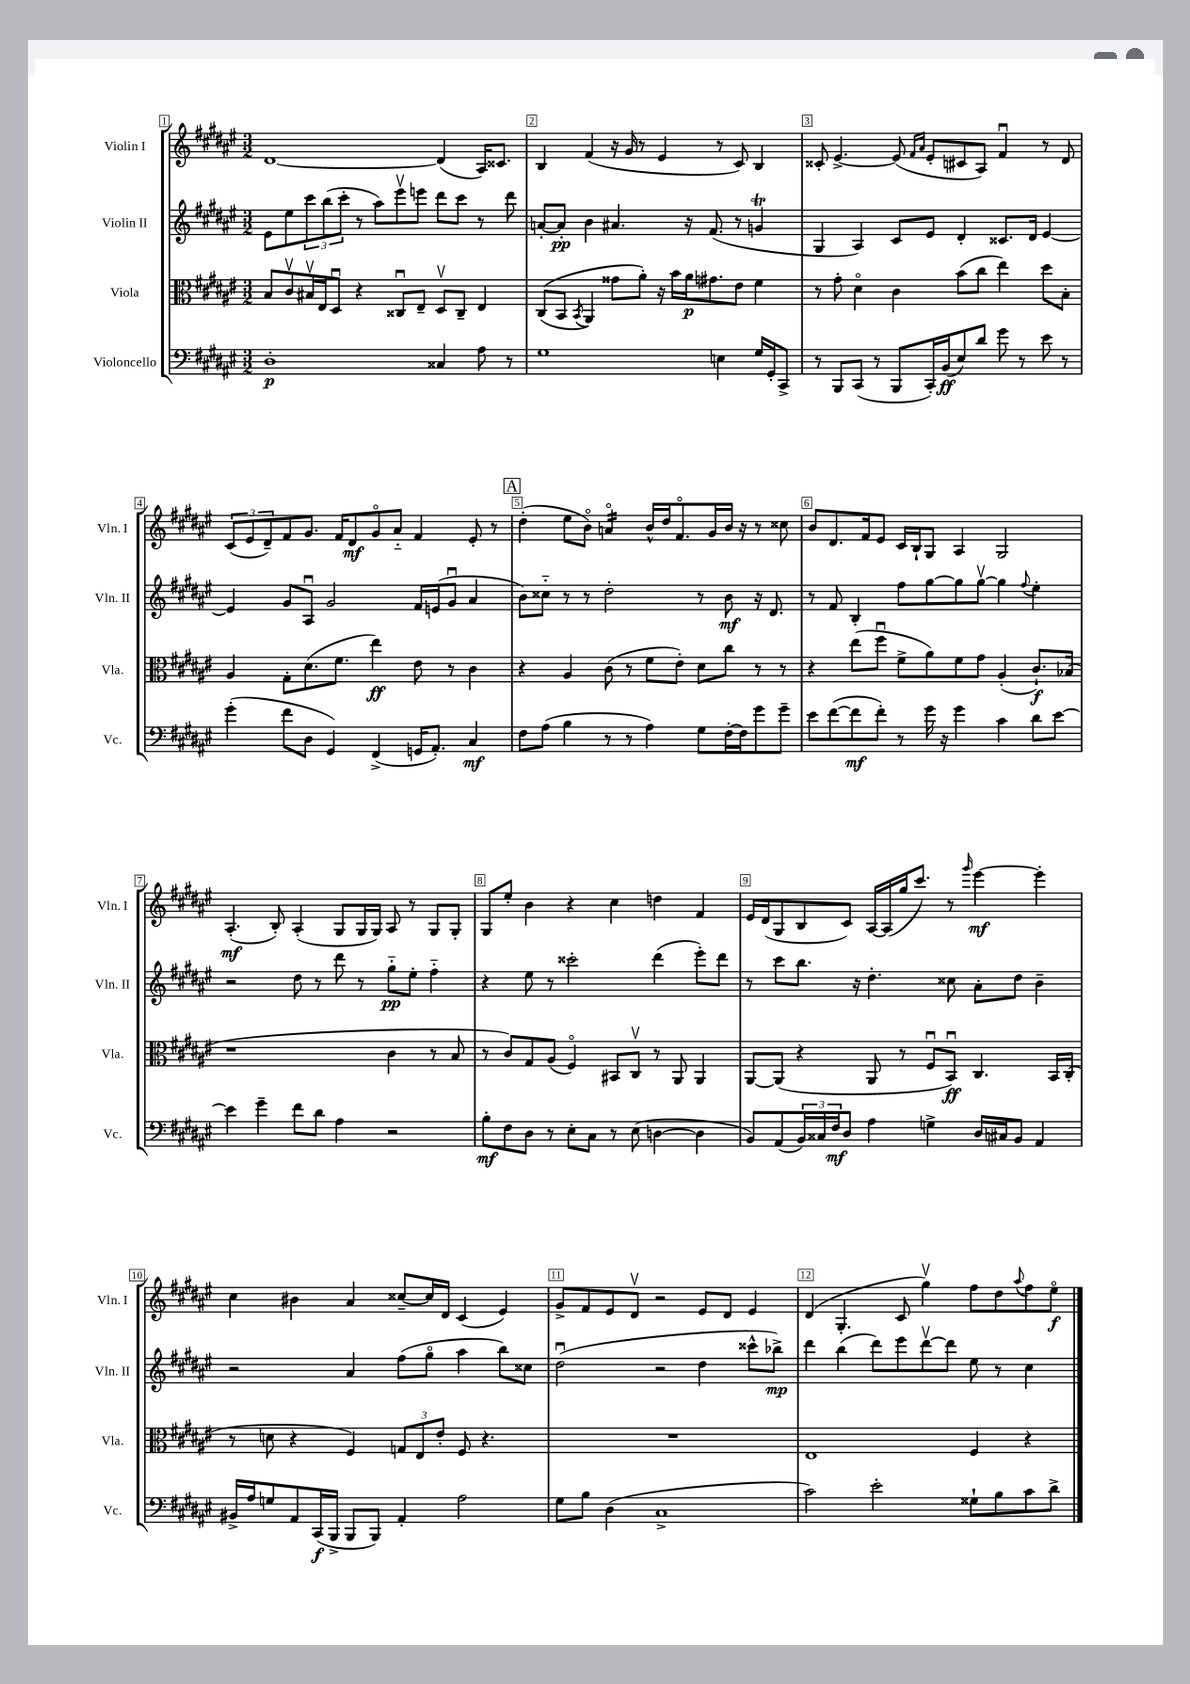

**kern	**kern	**kern	**kern
*staff4	*staff3	*staff2	*staff1
*clefF4	*clefC3	*clefG2	*clefG2
*k[f#c#g#d#a#e#]	*k[f#c#g#d#a#e#]	*k[f#c#g#d#a#e#]	*k[f#c#g#d#a#e#]
*M3/2	*M3/2	*M3/2	*M3/2
1D#'	8B	8e#	[1d#
.	8c#v	8ee#	.
.	16B#v	12ccc#	.
.	16E#	.	.
.	.	(12bb	.
.	8D#u	.	.
.	.	12ccc#'	.
.	4r	8r	.
.	.	8aa#)	.
.	8C##u	8eee#v	.
.	8E#~	8eee	.
4C##	8D#v	8ddd#	(4d#]
.	8C##~	8ccc#	.
8A#	4E#	8r	16A#)
.	.	.	8.c##
8r	.	8ddd#	.
=	=	=	=
1G#	&((8C#	[8a'	4B
.	8BB	8a']	.
.	8qBB	.	.
.	4AA#)	4b	(4f#
.	8g##	4.a#	16r
.	.	.	16g#
.	8a#'&)	.	8r
.	16r	.	4e#
.	16b	.	.
.	16a#	16r	.
.	8.g#	(8.f#	.
4E	.	.	8r
.	8e#	8r	8c#)
16G#	4f#	4g	4B
16GG#'	.	.	.
8CC#^	.	.	.
=	=	=	=
8r	8r	4G#	8c##'
8BBB	8g#'	.	[4.e#^
(8CC#	4d#o	4A#)	.
8r	.	.	.
8BBB	4c#	8c#	(8e#]
.	.	.	16qqf#
.	.	.	16qqa#
16CC#')	.	8e#	8e#'
(16BB	.	.	.
8E#)	(8b	4d#'	8c#
8d#	8cc#	.	8A#)
8g#	4ee#)	8.c##	4f#u
8r	.	.	.
.	.	16d#	.
8e#	8dd#	[4e#	8r
8r	8B'	.	8d#
=	=	=	=
(4g#'	4A#	4e#]	(12c#
.	.	.	12e#
.	.	.	12d#~)
8f#	8G#'	8g#	8f#
8D#	(8.d#	8A#u	8.g#
4GG#)	.	2g#	.
.	8.f#	.	16f#
.	.	.	8d#
(4FF#^	4ee#)	.	8g#o
.	.	.	8a#'~
16GG	8e#	16f#	4f#
8.AA#')	.	(16e	.
.	8r	8g#u	.
4C#	4c#	4a#	8e#'
.	.	.	8r
=	=	=	=
8F#	4r	8b)	(4dd#'
(8A#	.	8cc##'~	.
4B	4A#	8r	8ee#
.	.	8r	8bo)
8r	(8c#	2dd#'	4ao
8r	8r	.	.
4A#)	8f#	.	16b^^
.	.	.	16dd#
.	8e#')	.	8.f#o
8G#	8d#	8r	.
.	.	.	16g#
[16F#'	8cc#	8b	16b
16F#]	.	.	16r
8g#	8r	16r	8r
.	.	8.d#	.
8g#~	8r	.	8cc##
=	=	=	=
8e#	4r	8r	8b
([8f#	.	8f#	8.d#
8f#]	(8ee#	4B'	.
.	.	.	16f#
8f#')	8ff#u	.	8e#
8r	8f#^	8ff#	16c#
.	.	.	16B`
16g#	8a#)	[8gg#	8G#
16r	.	.	.
4g#	8f#	8gg#]	4A#
.	8g#	[8gg#v	.
4c#	(4A#'	4gg#]	2G#
.	.	8qqff#	.
8d#	8.c#`)	4ee#'	.
[8e#	.	.	.
.	(16B-	.	.
=	=	=	=
4e#]	1r	2r	(4.A#'
4g#~	.	.	.
.	.	.	8B')
8f#	.	8dd#	(4A#'
8d#	.	8r	.
4A#	.	8ddd#	8G#
.	.	8r	16G#
.	.	.	16G#)
2r	4c#	8gg#'~	8A#
.	.	8ee#'	8r
.	8r	4ff#'~	8G#
.	8B	.	8G#'
=	=	=	=
8B'	8r	4r	8G#
8F#	8c#)	.	8ee#'
8D#	8G#	8ee#	4b
8r	(8A#	8r	.
8E#'	4F#o)	2ccc##'	4r
8C#	.	.	.
8r	8BB#	.	4cc#
(8E#	8C#v	.	.
[4D	8r	(4ddd#	4dd
.	8AA#	.	.
4D]	4AA#	8eee#')	4f#
.	.	8ddd#	.
=	=	=	=
8BB)	[8AA#	8r	16e#
.	.	.	(16d#
(8AA#	(8AA#]	8ccc#	8G#
24BB)	4r	8.bb	8B
24C##	.	.	.
24F#	.	.	.
8D#	.	.	8c#)
.	.	16r	.
4A#	8AA#	4.dd#'	[16A#
.	.	.	(16A#]
.	8r	.	16gg#
.	.	.	8.ccc#)
4G^	8F#u	.	.
.	8BBu)	8cc##	8r
.	.	.	16qqggg#
16D#	4.C#	8a#'	[4eee#
16C#	.	.	.
8BB	.	8dd#	.
4AA#	.	4b~	4eee#']
.	16BB	.	.
.	(16C#'	.	.
=	=	=	=
16BB#^	8r	2r	4cc#
16A#	.	.	.
8G	8d	.	.
8AA#	4r	.	4b#
(16CC#	.	.	.
16BBB^	.	.	.
8BBB	4F#)	4a#	4a#
8BBB)	.	.	.
4AA#'	12G	(8ff#	[8cc##~
.	12E#	.	.
.	.	8gg#o	16cc##]
.	12e#'	.	.
.	.	.	16d#
2A#	8F#	4aa#	(4c#
.	4.r	.	.
.	.	8bb)	4e#)
.	.	8cc##	.
=	=	=	=
8G#	1.r	(2dd#u	8g#^
8B	.	.	8f#
(4D#	.	.	8e#
.	.	.	8d#v
1C#^	.	2r	2r
.	.	4dd#	8e#
.	.	.	8d#
.	.	8ccc##^^	4e#
.	.	8bb-^)	.
=	=	=	=
2c#)	1E#	4ddd#	(4d#
.	.	(4bb	4.G#'
2e#'	.	8ddd#)	.
.	.	8eee#	8c#
.	.	[8ddd#v	4gg#v)
.	.	8ddd#]	.
8G##`	4F#	8ee#	8ff#
8B	.	8r	8dd#
.	.	.	8qqaa#
8c#	4r	4cc#	8ff#
8d#^	.	.	8ee#o
==	==	==	==
*-	*-	*-	*-
